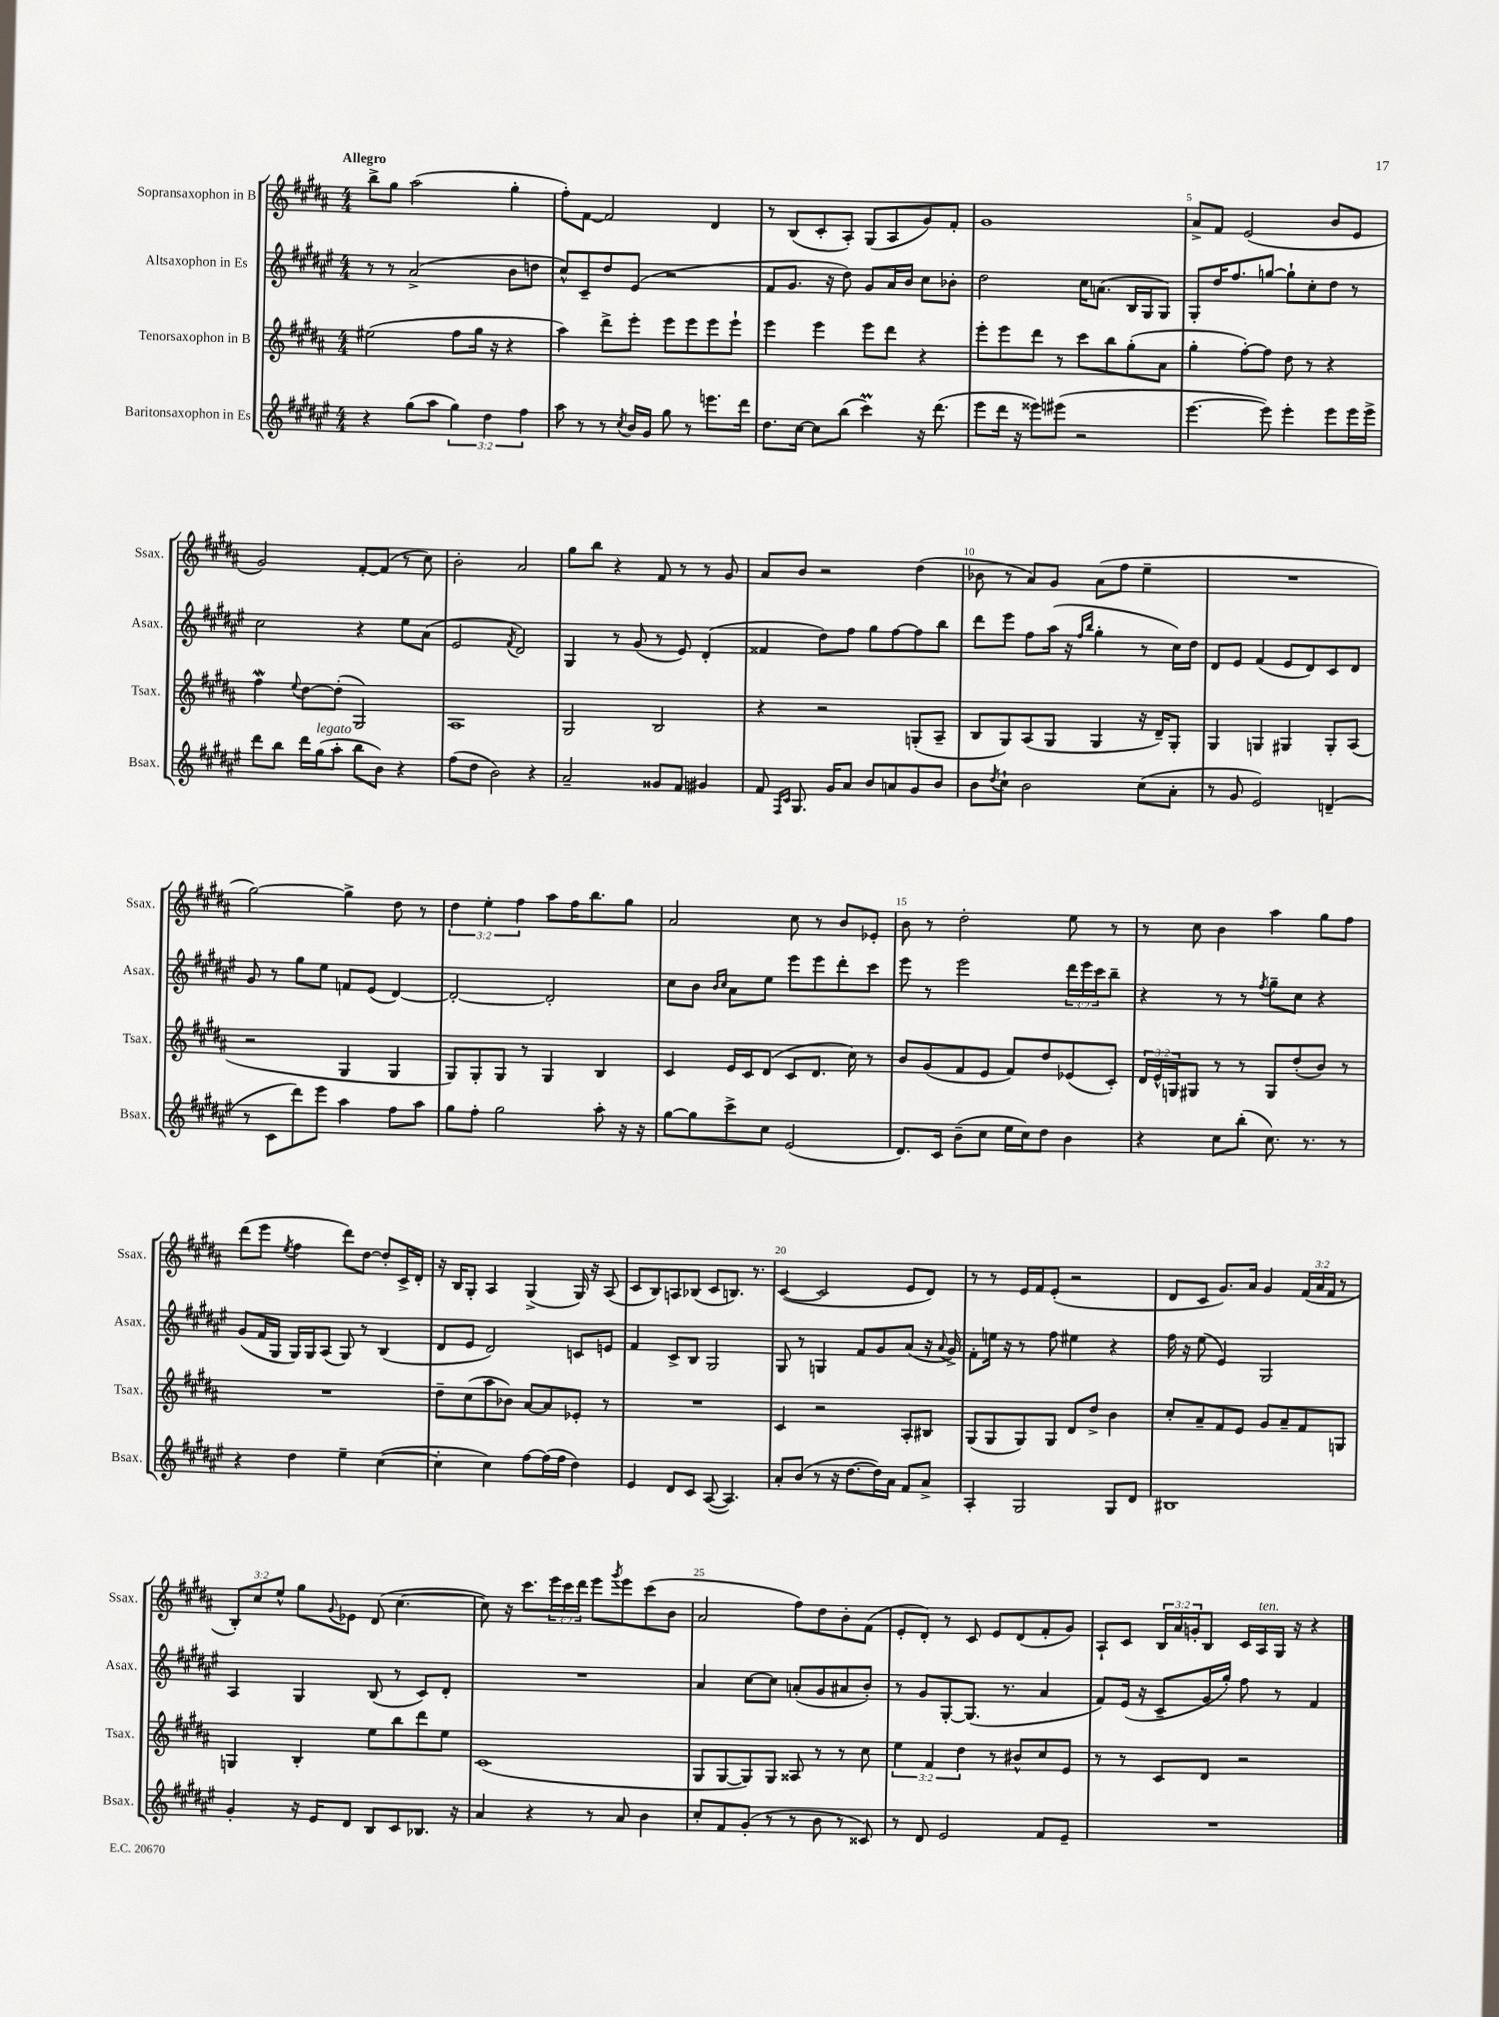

**kern	**kern	**kern	**kern
*staff4	*staff3	*staff2	*staff1
*clefG2	*clefG2	*clefG2	*clefG2
*k[f#c#g#d#a#e#]	*k[f#c#g#d#a#]	*k[f#c#g#d#a#e#]	*k[f#c#g#d#a#]
*M4/4	*M4/4	*M4/4	*M4/4
4r	(2ee#	8r	8bb^
.	.	8r	8gg#
(8gg#	.	(2a#^	(2aa#
8aa#	.	.	.
6gg#)	8ff#	.	.
.	16gg#	.	.
6dd#	.	.	.
.	16r	.	.
.	4r	8b	4gg#'
6ff#	.	.	.
.	.	8dd	.
=	=	=	=
8aa#	4aa#)	8cc#^^)	8ff#')
8r	.	8c#~	[8f#
8r	8ddd#^	8dd#	2f#]
8qcc#	.	.	.
16b	8eee'	(8e#	.
16g#	.	.	.
8gg#	8eee	2r	.
8r	8eee	.	.
8.eee	8eee	.	4d#
.	8eee`	.	.
16ddd#	.	.	.
=	=	=	=
8.dd#	4eee	8f#	8r
.	.	8.g#	(8B
[16cc#	.	.	.
8cc#]	4eee	.	8c#'
.	.	16r	.
(8bb	.	8dd#)	8A#')
4ccc#)	8eee	8g#	(8G#
.	8ddd#	16a#	8A#
.	.	16b	.
16r	4r	8cc#	8g#)
(8.ddd#	.	.	.
.	.	8b-'	8f#'
=	=	=	=
8eee#	8eee'	2dd#	1g#
16ddd#	8eee	.	.
16r	.	.	.
8eee##)	8ddd#	.	.
(8eee#	8r	.	.
2r	8ccc#	16cc#	.
.	.	(8.a	.
.	8bb	.	.
.	(8gg#'	16B	.
.	.	16G#	.
.	8a#	8G#)	.
=	=	=	=
[4.eee#	4gg#'	8G#'	8a#^
.	.	16dd#	8f#
.	.	8.ff#	.
.	[8ff#')	.	(2e
8eee#])	8ff#]	[8gg	.
4eee#'	8dd#	8gg`]	.
.	8r	8cc#'	.
8eee#	4r	8dd#	8b
16eee#	.	8r	8e
16eee#^	.	.	.
=	=	=	=
8ddd#	4ff#	2cc#	2g#)
8bb	.	.	.
.	8qqee	.	.
16ddd#	[8dd#	.	.
(16gg#	.	.	.
8aa#'	(8dd#']	.	.
8bb	2G#)	4r	[8f#'
8b)	.	.	(8f#]
4r	.	8ee#	8r
.	.	(8a#	8cc#)
=	=	=	=
(8ff#	1A#	2e#	2b'
8dd#	.	.	.
2b)	.	.	.
.	.	8qf#	.
.	.	2d#)	2a#
4r	.	.	.
=	=	=	=
2a#~	2G#	4G#	8gg#
.	.	.	8bb
.	.	8r	4r
.	.	(8g#	.
8g##	2B	8r	8f#
8f#	.	8e#)	8r
4g#	.	(4d#'	8r
.	.	.	8g#
=	=	=	=
8f#	4r	4f##	8a#
16qqF#	.	.	.
16qqc#	.	.	.
8.G#	.	.	8b
.	2r	8dd#)	2r
16g#	.	.	.
8a#	.	8ff#	.
8b	.	8gg#	.
8a	.	[8ff#	.
8g#	(8G'	8ff#]	(4dd#
8b	8A#~	8bb	.
=	=	=	=
8b	8B	8ddd#	8b-
8qdd#	.	.	.
8cc#`	8G#)	8eee#	8r
2b	(8A#	8ff#	8a#)
.	8G#	(16aa#	8g#
.	.	16r	.
.	.	16qqff#	.
.	.	16qqbb	.
.	4G#	4gg#'	(8a#
.	.	.	8ff#
(8cc#	16r	8r	4ee~
.	16d#~)	.	.
8a#'	8G#'	16cc#)	.
.	.	16dd#	.
=	=	=	=
8r	4G#	8d#	1r
8g#	.	8e#	.
2e#)	4G	(4f#	.
.	4G#	8e#	.
.	.	8d#)	.
(4d~	8G#'	8c#	.
.	(8A#	8d#	.
=	=	=	=
8r	2r	8g#	[2gg#)
8c#	.	8r	.
8ddd#)	.	8gg#	.
8eee#	.	8ee#	.
4aa#	4G#	8f	4gg#^]
.	.	(8e#	.
8ff#	4G#	[4d#)	8dd#
8aa#	.	.	8r
=	=	=	=
8gg#	8G#)	2d#'_	6dd#
8ff#'	8G#'	.	.
.	.	.	6ee'
2gg#	8G#	.	.
.	.	.	6ff#
.	8r	.	.
.	4G#	2d#']	8aa#
.	.	.	16ff#
.	.	.	8.bb
8aa#'	4B	.	.
16r	.	.	8gg#
16r	.	.	.
=	=	=	=
[8gg#	4c#	8cc#	2a#
8gg#]	.	8b	.
.	.	16qqb	.
.	.	16qqcc#	.
8ccc#^	16e	8a#	.
.	16c#	.	.
8cc#	(8d#	8ee#	.
(2e#	8c#	8eee#	8cc#
.	8.d#	8eee#	8r
.	.	8ddd#'	8b
.	16cc#)	.	.
.	8r	8ccc#	8e-'
=	=	=	=
8.d#)	8b	8eee#	8b
.	(8g#	8r	8r
16c#	.	.	.
(8b~	8f#	2eee#	2dd#'
8cc#	8e	.	.
16ee#	8f#)	.	.
16cc#)	.	.	.
8dd#	8dd#	.	.
4b	(8e-	24ddd#	8ee
.	.	24eee#	.
.	.	24ccc#	.
.	8c#')	8bb~	8r
=	=	=	=
4r	24d#	4r	8r
.	24e^^	.	.
.	24G	.	.
.	8G#	.	8cc#
8cc#	8r	8r	4b
(8bb'	8r	8r	.
.	.	8qff#	.
8.cc#)	8G#	8gg#~	4aa#
.	(8dd#'	8cc#	.
8.r	.	.	.
.	8b)	4r	8gg#
8r	8r	.	8ff#
=	=	=	=
4r	1r	(8g#	(8ddd#
.	.	16f#	8eee
.	.	16G#	.
.	.	.	8qee
4dd#	.	16G#)	4ff#
.	.	16G#	.
.	.	(8A#	.
4ee#~	.	8G#)	8ddd#)
.	.	8r	[8dd#
([4cc#	.	(4B	8dd#']
.	.	.	16c#^
.	.	.	16d#'
=	=	=	=
4cc#']	8dd#~	8d#	16r
.	.	.	16B
.	(8cc#	8e#	8G#'
4cc#)	8aa#	2d#)	4A#
.	8b-)	.	.
[8ff#	[8a#	.	(4G#^
(16ff#]	8a#]	.	.
16ff#	.	.	.
4dd#)	8e-'	8c	16G#)
.	.	.	16r
.	8r	8e	(8A#
=	=	=	=
4e#	1r	4f#	8c#
.	.	.	8B)
8d#	.	8c#^	8A
8c#	.	8B	(8B-
([8A#	.	2G#	8c#
4.A#])	.	.	8.B)
.	.	.	8.r
=	=	=	=
8a#'	4c#	8G#	([4c#
(8b	.	8r	.
8r	2r	4G	2c#]
16r	.	.	.
[8.dd#	.	.	.
.	.	8f#	.
16dd#])	.	8g#	.
16a#	.	.	.
8f#	8A#'	(8a#	8e
8a#^	8B#	16r	8d#)
.	.	8qqa#	.
.	.	16g#^)	.
=	=	=	=
4A#'	(8G#	8f#'	8r
.	8G#	16ee	8r
.	.	16r	.
2G#	8G#)	8r	16e
.	.	.	16f#
.	8G#	8ff#	(8e'
.	8d#	4ee#	2r
.	8dd#^	.	.
8G#	4b	4r	.
8d#	.	.	.
=	=	=	=
1B#	8cc#'	16ff#	8d#
.	.	16r	.
.	8a#~	(8ee#	8c#
.	8f#	4e#)	8.g#)
.	8e	.	.
.	.	.	16a#
.	8g#	2G#	4g#
.	8a#~	.	.
.	8f#	.	(24f#
.	.	.	24a#
.	.	.	24f#
.	8G	.	8r
=	=	=	=
4g#'	4G	4A#	12B')
.	.	.	12cc#
.	.	.	12ee^^
16r	4B'	4G#	8gg#
16e#	.	.	.
.	.	.	8qqg#
8d#	.	.	8e-
8B	8ee	(8B	(8d#
8c#	8bb	8r	[4.cc#
8.B-	8ddd#	8c#)	.
.	8ee	8d#'	.
16r	.	.	.
=	=	=	=
4a#	(1c#	1r	8cc#])
.	.	.	16r
.	.	.	8.ccc#
4r	.	.	.
.	.	.	24eee
.	.	.	24ccc#
.	.	.	24ddd#
8r	.	.	8eee
.	.	.	8qggg#
8a#	.	.	8eee
4b	.	.	(8ccc#
.	.	.	8b
=	=	=	=
8cc#'	8G#	4a#	2a#
8f#	[8G#	.	.
(8g#'	8G#])	[8cc#	.
8r	8G#	8cc#]	.
8r	8A##	(8a'	8ff#)
8b	8r	8g#	8dd#
8r	8r	8a#	8b'
8c##)	8cc#	8b')	(8f#
=	=	=	=
8r	6ee	8r	8e'
8d#	.	8g#	8d#')
.	6f#	.	.
2e#	.	[8G#'	8r
.	6dd#	.	.
.	.	(8.G#]	8c#
.	8r	.	8e
.	.	8.r	.
.	8b#^^	.	(8d#
8f#	8cc#	4a#	8f#'
8e#~	8e	.	8g#)
=	=	=	=
1r	8r	8f#)	8A#`
.	8r	(16e#	8c#
.	.	16r	.
.	8c#	8c#~	24B
.	.	.	24a#
.	.	.	24g'
.	8d#	16g#	8B
.	.	16gg#')	.
.	2r	8ff#	16c#
.	.	.	16A#
.	.	8r	16G#
.	.	.	16r
.	.	4f#	4r
==	==	==	==
*-	*-	*-	*-
